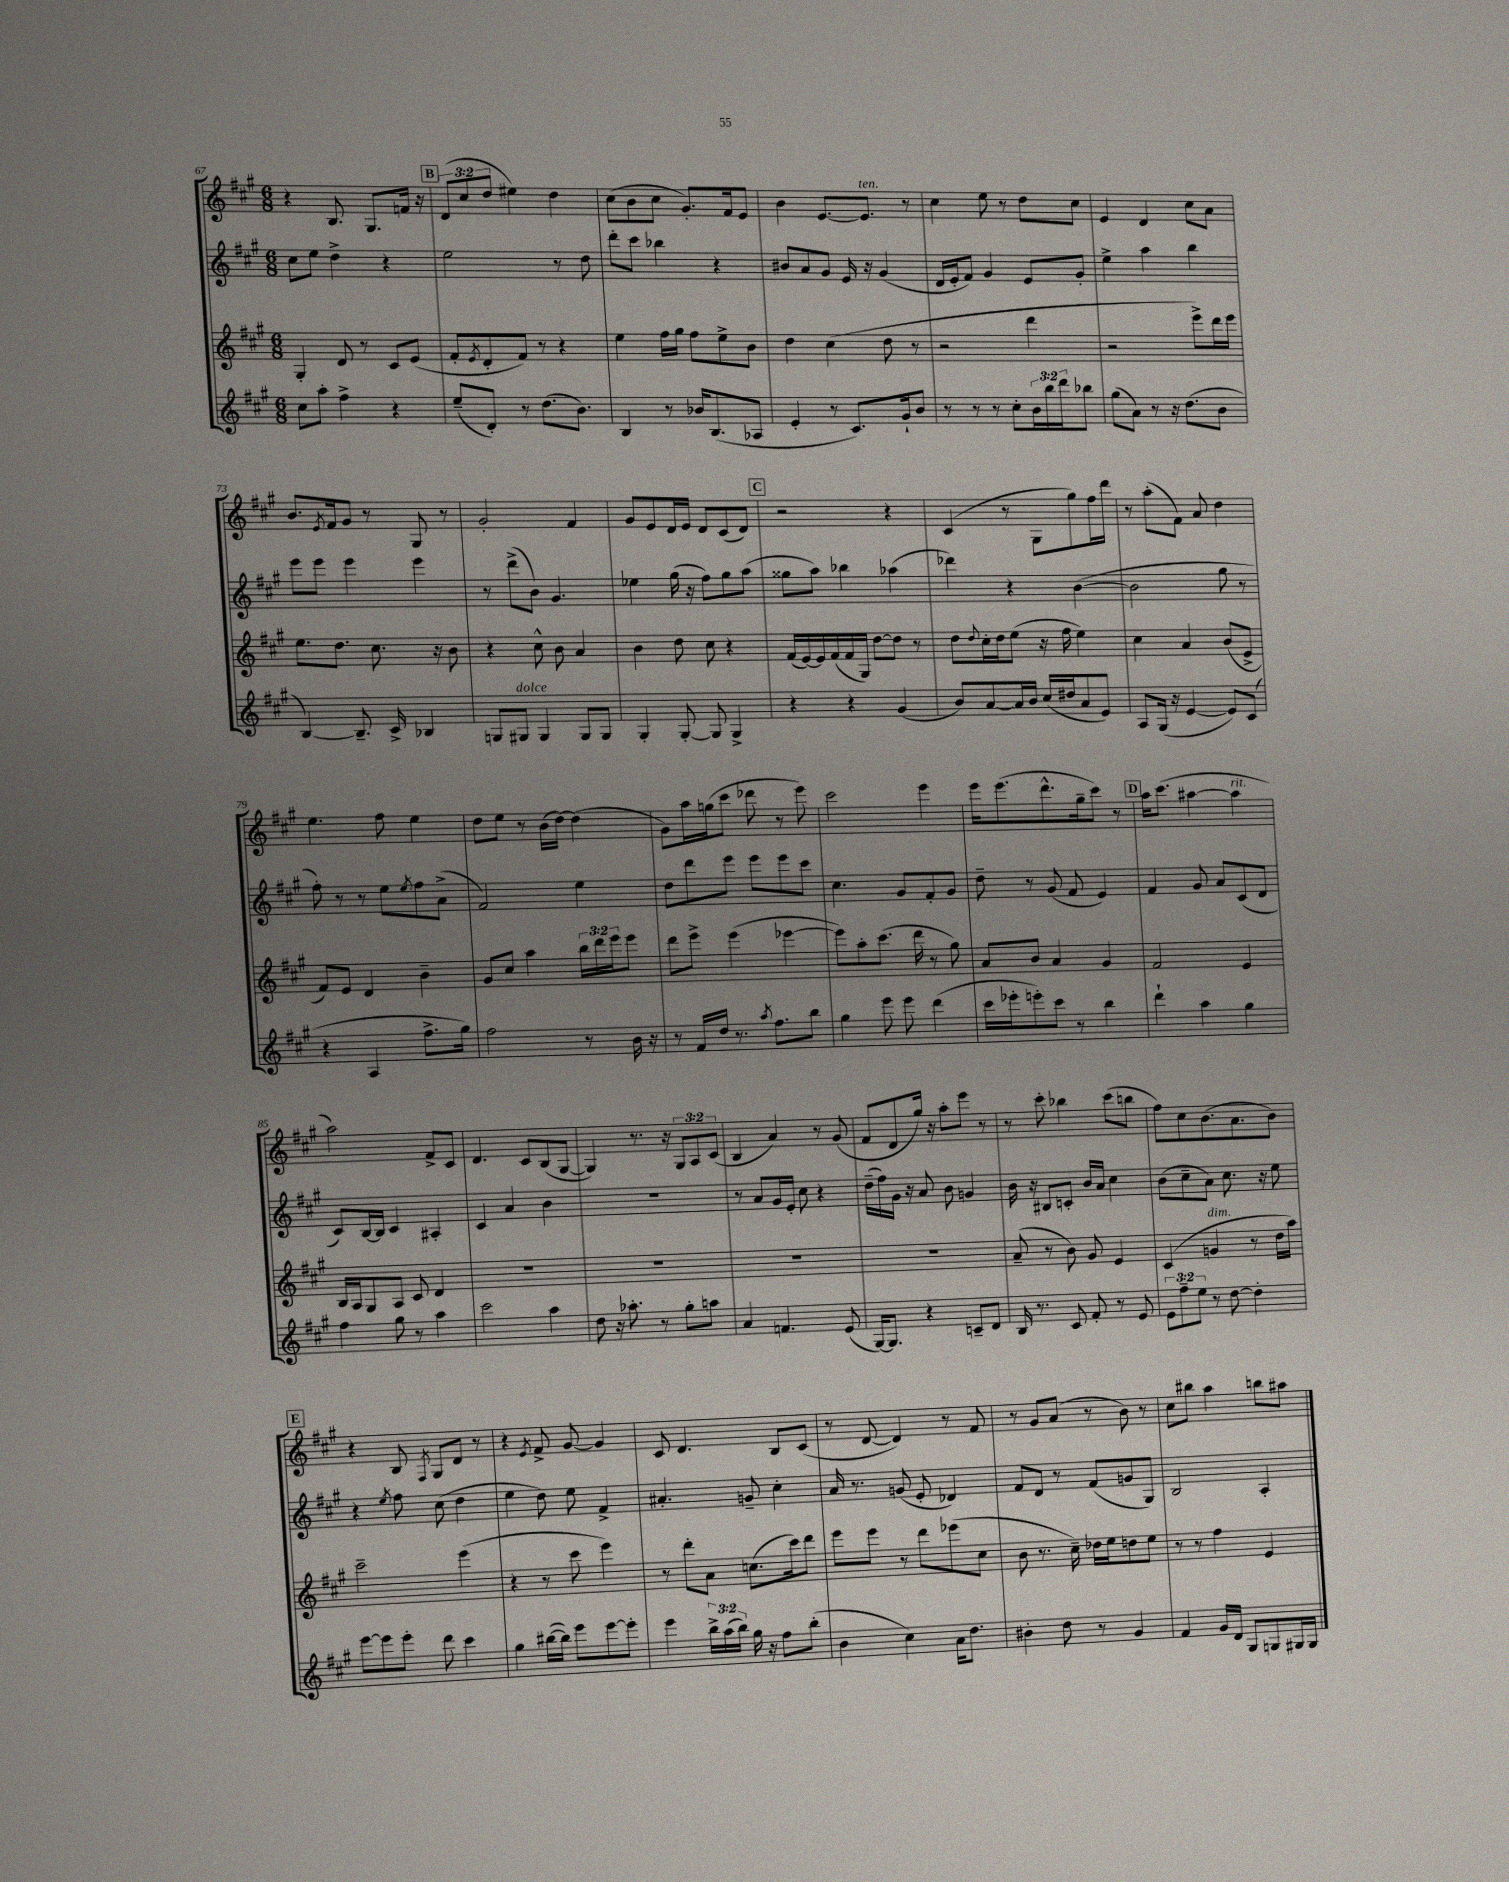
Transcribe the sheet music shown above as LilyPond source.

<<
\new StaffGroup <<
\new Staff = "s0" {
    \clef treble \key a \major \numericTimeSignature \time 6/8 \override Staff.TupletNumber.text = #tuplet-number::calc-fraction-text
    r4 b8. gis8. f'16 r16 |
    \mark \markup { \box "B" } \tuplet 3/2 { d'8( cis''8 d''8 } eis''4) d''4 |
    cis''8( b'8 cis''8 gis'8.-.) fis'16 e'8 |
    b'4 e'8.~ e'8.^\markup { \italic "ten." } r8 |
    cis''4 e''8 r8 d''8 cis''8 |
    e'4 d'4 cis''8 a'8 |
    b'8. \acciaccatura { e'8 } fis'16 gis'8 r8 gis8 r8 |
    gis'2-. fis'4 |
    gis'8 e'8 d'16 e'16 d'8 cis'8( d'8) |
    \mark \markup { \box "C" } r2 r4 |
    cis'4( r8 gis8 gis''8) fis''16 d'''16 |
    r8 a''8-.( fis'8) a'8 d''4 |
    e''4. fis''8 e''4 |
    d''8 e''8 r8 b'16( d''16~) d''4( |
    gis'8) a''16 g''16( cis'''8 des'''8 r8 e'''8) |
    cis'''2 e'''4 |
    e'''16 e'''8.( d'''8.-^ gis''16-- cis'''8) r8 |
    \mark \markup { \box "D" } a''16 cis'''8.( ais''4~ ais''4^\markup { \italic "rit." } |
    a''2) fis'8-> cis'8 |
    d'4. cis'8 b8( gis8~ |
    gis4) r8. r16 \tuplet 3/2 { gis8 a8 cis'8( } |
    b4 a'4) r8 gis'8( |
    fis'8 d'8 gis''16) r16 a''8-. e'''8 r8 |
    r8 cis'''8-. bes''4 cis'''8( b''8 |
    fis''8) cis''8 b'8.( a'8. b'8) |
    \mark \markup { \box "E" } r4 b8 \acciaccatura { fis8 } gis8 d'8 r8 |
    r4 \acciaccatura { e'8 } fis'8-> gis'8~ gis'4 |
    cis'8 d'4. b8 cis'8( |
    r8 d'8~ d'4) r8 fis'8 |
    r8 gis'8 a'8( r8 b'8) r8 |
    cis''8 bis''8 a''4 b''8 ais''8 \bar "|." |
}
\new Staff = "s1" {
    \clef treble \key a \major \numericTimeSignature \time 6/8
    cis''8 e''8 d''4-> r4 |
    \mark \markup { \box "B" } e''2 r8 d''8 |
    d'''8-. cis'''8 bes''4 r4 |
    bis'8 a'8 gis'8 e'16 r16 gis'4( |
    d'16 e'16-. fis'8) gis'4 e'8 gis'8-. |
    e''4-> a''4 b''4 |
    e'''8 e'''8 e'''4 e'''4 |
    r8 d'''8->( b'8) gis'4. |
    ees''4 gis''16( r16 fis''8) gis''8 a''8( |
    \mark \markup { \box "C" } gisis''8 a''8) bes''4 aes''4( |
    des'''4) r4 b'4~( |
    b'2 gis''8 r8 |
    fis''8-.) r8 r8 e''8 \acciaccatura { e''8 } fis''8 a'8->( |
    fis'2) e''4 |
    d''8 d'''8 e'''8 e'''8 e'''8 cis'''8 |
    cis''4. gis'8 fis'8-. gis'8 |
    d''8-- r8 gis'8( fis'8 e'4) |
    \mark \markup { \box "D" } fis'4 gis'8 a'8 cis'8( d'8 |
    cis'8) b16~ b16 cis'4 ais4-. |
    cis'4 a'4 b'4 |
    R2. |
    r8 a'8 gis'16 e'16-. cis''8 r4 |
    d''16--( fis''16) gis'16 r16 a'8 b'8 g'4 |
    b'16 r16 bis8 c'8-. b'16 a'16 cis''4 |
    b'8( cis''8-- a'8) cis''8. r16 e''8 |
    \mark \markup { \box "E" } r4 \acciaccatura { e''8 } fis''8 cis''8( d''4 |
    e''4 d''8) e''8 fis'4-> |
    ais'4.-. g'8-- cis''4-. |
    a'16 r8. g'8( e'8-. des'4) |
    fis'8 d'8 r8 fis'8( g'8 gis8) |
    b2 a4-. \bar "|." |
}
\new Staff = "s2" {
    \clef treble \key a \major \numericTimeSignature \time 6/8 \override Staff.TupletNumber.text = #tuplet-number::calc-fraction-text
    gis4-. d'8 r8 cis'8 e'8( |
    \mark \markup { \box "B" } fis'8-. \acciaccatura { e'8 } d'8-. fis'8) r8 r4 |
    e''4 fis''16 gis''16 fis''8 e''8-> b'8 |
    d''4 cis''4( d''8 r8 |
    r2 d'''4 |
    r2 e'''8->) d'''16 e'''16 |
    e''8. d''8. cis''8. r16 b'8 |
    r4 cis''8-^ b'8 a'4 |
    b'4 d''8 cis''8 r4 |
    \mark \markup { \box "C" } fis'16( e'16~) e'16 fis'16( fis'16 gis16) d''8~ d''8 r8 |
    d''8 \appoggiatura { d''8 } cis''16-. d''16 e''8( r16 fis''16 e''4) |
    cis''4 a'4 b'8( e'8-> |
    fis'8) e'8 d'4 b'4-- |
    gis'8 cis''8 a''4 \tuplet 3/2 { b''16 d'''16 e'''16 } e'''8 |
    d'''8 e'''8-> e'''4( ees'''4~ |
    ees'''8) a''8-. cis'''8.( d'''16 r8 gis''8) |
    a'8 b'8 a'4 gis'4 |
    \mark \markup { \box "D" } fis'2 e'4 |
    b16 a16 gis8 a8 cis'8 d'4 |
    R2. |
    R2. |
    R2. |
    R2. |
    a'8--( r8 b'8) gis'8 e'4 |
    cis'4( g'4^\markup { \italic "dim." } r8 d''16 a''16) |
    \mark \markup { \box "E" } cis'''2-- e'''4( |
    r4 r8 cis'''8 e'''4) |
    r8 d'''8-. a'8 c''8.( cis'''16) d'''8 |
    e'''8 e'''8 r8 d'''8 ees'''8( cis''8 |
    b'8 r8. cis''16--) des''16 e''16 d''8 e''8 |
    r8 r8 fis''4 e'4 \bar "|." |
}
\new Staff = "s3" {
    \clef treble \key a \major \numericTimeSignature \time 6/8 \override Staff.TupletNumber.text = #tuplet-number::calc-fraction-text
    cis''8 a''8-. fis''4-> r4 |
    \mark \markup { \box "B" } e''8--( d'8-.) r8 d''8.( b'8.) |
    b4 r8 bes'16 b8.( aes8 |
    e'4-. r8 cis'8.) gis'16-! b'8 |
    r8 r8 r8 cis''8-. \tuplet 3/2 { b'16 b''16 d'''16 } bes''8 |
    gis''8( a'8) r8 r16 d''8.( b'8 |
    b4~) b8.-- cis'16-> bes4 |
    g8 gis8^\markup { \italic "dolce" } gis4 gis8 gis8 |
    gis4-. gis8~-. gis8 gis4-> |
    \mark \markup { \box "C" } r4 r4 gis'4( |
    b'8) a'8~ a'16 b'16 cis''16( dis''16 a'8 e'8) |
    a8 gis16( r16 e'4~ e'8) cis'8( |
    r4 a4 fis''8.-> gis''16) |
    fis''2 r8 b'16 r16 |
    r8 fis'16 d''16 r8. \acciaccatura { a''8 } fis''8. b''8 |
    gis''4 e'''8 e'''8 d'''4( |
    cis'''16 ees'''16-. e'''8-.) cis'''8 r8 b''4 |
    \mark \markup { \box "D" } d'''4-! a''4 gis''4 |
    fis''4 gis''8 r8 a''4 |
    cis'''2 a''4 |
    d''8 r16 aes''8.-. r8 gis''8-. a''8 |
    a'4 f'4. e'8( |
    gis16~) gis8. r4 c'8-- d'8 |
    b16 r8. cis'8 fis'8-. r8 e'8 |
    \tuplet 3/2 { e'8 fis''8-- e''8 } r8 d''8~ d''4-. |
    \mark \markup { \box "E" } e'''8~ e'''8 e'''8-. d'''8 cis'''4 |
    gis''4 bis''16~( bis''16) e'''8 e'''8~ e'''8-. |
    e'''4 \tuplet 3/2 { b''16-> a''16( b''16) } gis''16 r16 fis''8 b''8-.( |
    b'4 cis''4) a'16 d''8. |
    bis'4-. d''8 r8 gis'4 |
    fis'4 gis'16 d'16 gis8 g8 gis16 gis16 \bar "|." |
}
>>
>>
\layout { \context { \Score currentBarNumber = #67 } }
